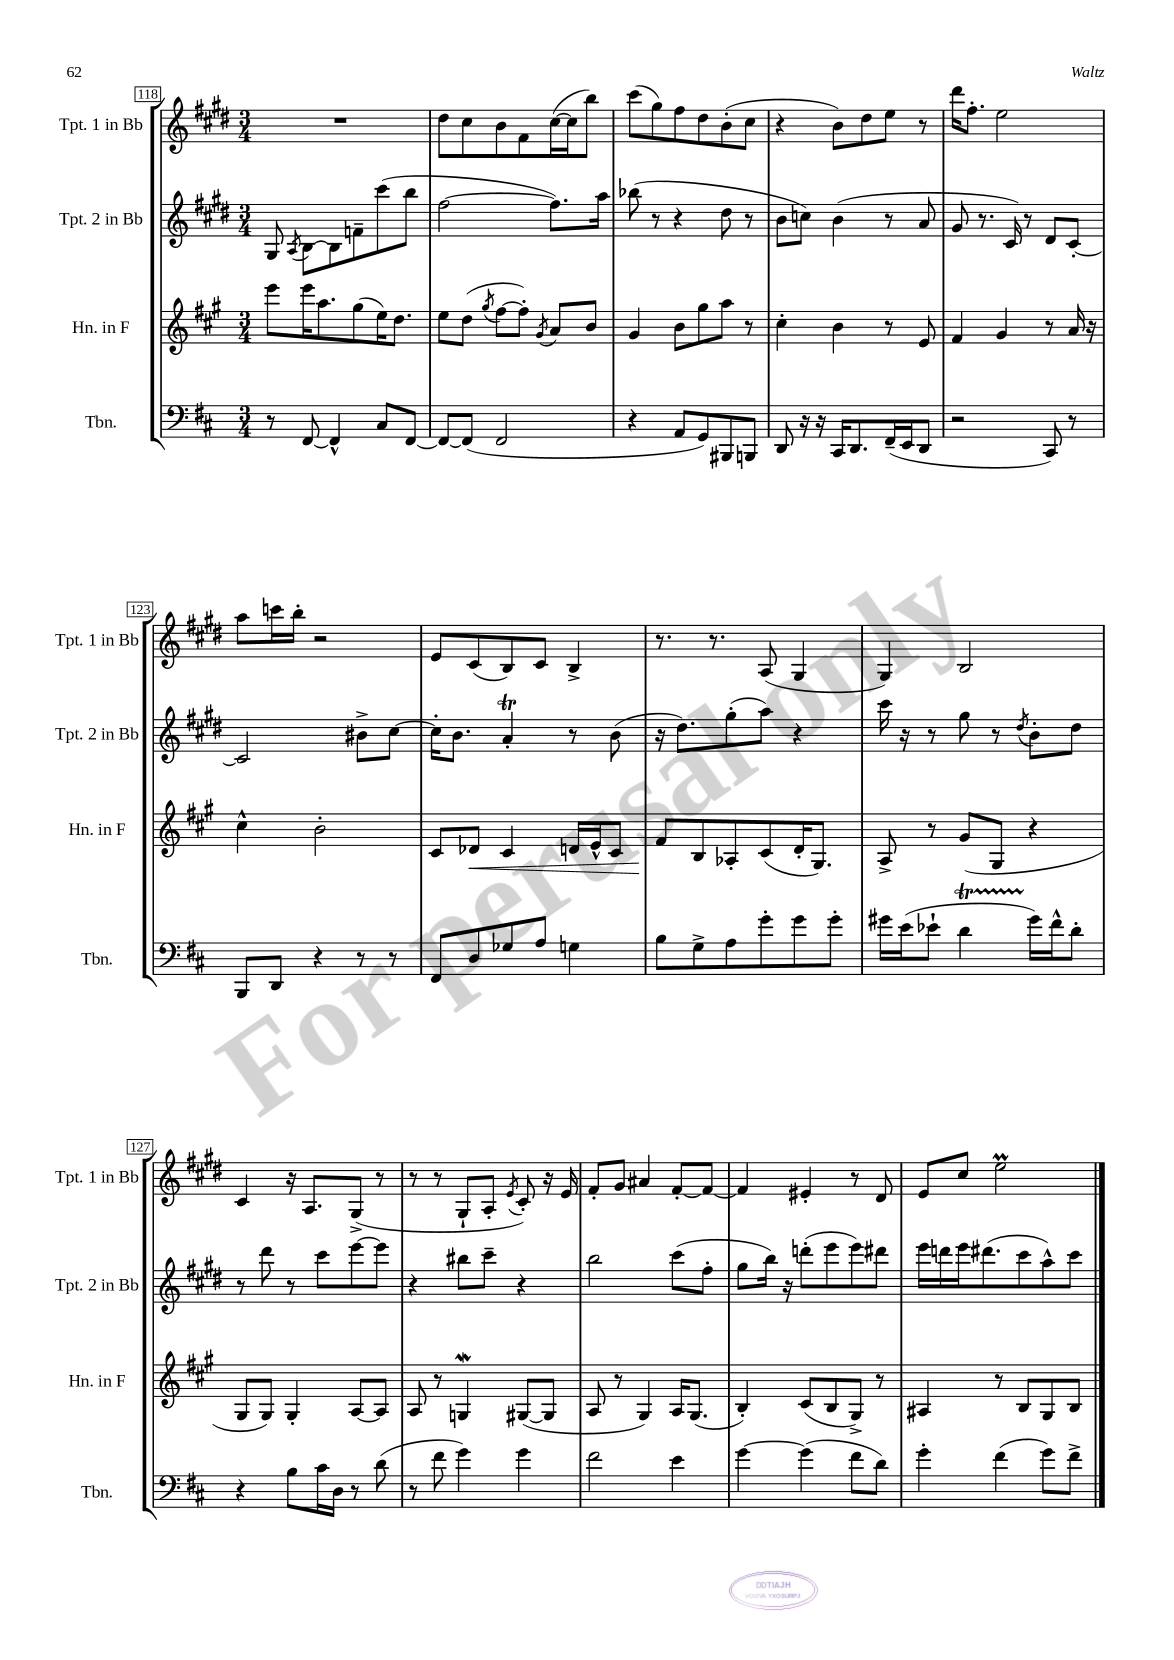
<<
\new StaffGroup <<
\new Staff = "s0" \with { instrumentName = "Tpt. 1 in Bb" shortInstrumentName = "Tpt. 1 in Bb" } {
    \clef treble \key e \major \numericTimeSignature \time 3/4
    \autoBeamOff R2. |
    dis''8[ cis''8 b'8 fis'8 cis''16~( cis''16 b''8]) |
    cis'''8[( gis''8) fis''8 dis''8 b'8-.( cis''8] |
    r4 b'8[) dis''8 e''8] r8 |
    dis'''16[ fis''8.]-. e''2 |
    a''8[ c'''16 b''16]-. r2 |
    e'8[ cis'8( b8) cis'8] b4-> |
    r8. r8. a8( gis4 |
    gis4) b2 |
    cis'4 r16 a8.[ gis8]->( r8 |
    r8 r8 gis8[-! a8]-. \acciaccatura { e'8 } cis'8-.) r16 e'16 |
    fis'8[-. gis'8] ais'4 fis'8[~-. fis'8]~ |
    fis'4 eis'4-. r8 dis'8 |
    e'8[ cis''8] e''2\prall \bar "|." |
}
\new Staff = "s1" \with { instrumentName = "Tpt. 2 in Bb" shortInstrumentName = "Tpt. 2 in Bb" } {
    \clef treble \key e \major \numericTimeSignature \time 3/4
    \autoBeamOff gis8 \acciaccatura { a8 } b8[~ b8 f'8-- cis'''8( b''8] |
    fis''2~ fis''8.[) a''16] |
    bes''8( r8 r4 dis''8 r8 |
    b'8[ c''8]) b'4( r8 a'8 |
    gis'8 r8. cis'16) r8 dis'8[ cis'8]~-. |
    cis'2 bis'8[-> cis''8]~ |
    cis''16[-. b'8.] a'4-.\trill r8 b'8( |
    r16 dis''8.[) gis''8-.( a''8]) r4 |
    cis'''16 r16 r8 gis''8 r8 \acciaccatura { dis''8 } b'8[-. dis''8] |
    r8 dis'''8 r8 cis'''8[ e'''8~ e'''8] |
    r4 bis''8[ cis'''8]-- r4 |
    b''2 cis'''8[( fis''8]-. |
    gis''8[ b''16]) r16 d'''8[-.( e'''8 e'''8) dis'''8] |
    e'''16[ d'''16 e'''16 dis'''8.( cis'''8 a''8-^) cis'''8] \bar "|." |
}
\new Staff = "s2" \with { instrumentName = "Hn. in F" shortInstrumentName = "Hn. in F" } {
    \clef treble \key a \major \numericTimeSignature \time 3/4
    \autoBeamOff e'''8[ e'''16 a''8. gis''8( e''16) d''8.] |
    e''8[ d''8]( \acciaccatura { gis''8 } fis''8[~ fis''8]-.) \acciaccatura { gis'8 } a'8[ b'8] |
    gis'4 b'8[ gis''8 a''8] r8 |
    cis''4-. b'4 r8 e'8 |
    fis'4 gis'4 r8 a'16 r16 |
    cis''4-^ b'2-. |
    cis'8[ des'8]\< cis'4 d'16[ e'16-^ cis'8] |
    fis'8[\! b8 aes8-. cis'8( d'16-. gis8.]) |
    a8-> r8 gis'8[( gis8] r4 |
    gis8[ gis8]) gis4-. a8[~ a8] |
    a8 r8 g4\mordent gis8[~( gis8] |
    a8 r8 gis4) a16[ gis8.]( |
    b4-.) cis'8[( b8 gis8]->) r8 |
    ais4 r8 b8[ gis8 b8] \bar "|." |
}
\new Staff = "s3" \with { instrumentName = "Tbn." shortInstrumentName = "Tbn." } {
    \clef bass \key d \major \numericTimeSignature \time 3/4
    \autoBeamOff r8 fis,8~ fis,4-^ cis8[ fis,8]~ |
    fis,8[~ fis,8]( fis,2 |
    r4 a,8[ g,8) bis,,8 b,,8] |
    d,8 r16 r16 cis,16[ d,8. fis,16--( e,16 d,8] |
    r2 cis,8) r8 |
    b,,8[ d,8] r4 r8 r8 |
    fis,8[ d8 ges8 a8] g4 |
    b8[ g8-> a8 g'8-. g'8 g'8]-. |
    gis'16[ e'16( ees'8]-! d'4\startTrillSpan gis'16[\stopTrillSpan) fis'16-^ d'8]-. |
    r4 b8[ cis'16 d16] r8 d'8( |
    r8 fis'8 g'4) g'4 |
    fis'2 e'4 |
    g'4~ g'4( fis'8[ d'8]) |
    g'4-. fis'4( g'8[) fis'8]-> \bar "|." |
}
>>
>>
\layout { \context { \Score currentBarNumber = #118 \override BarNumber.stencil = #(make-stencil-boxer 0.1 0.3 ly:text-interface::print) } }
